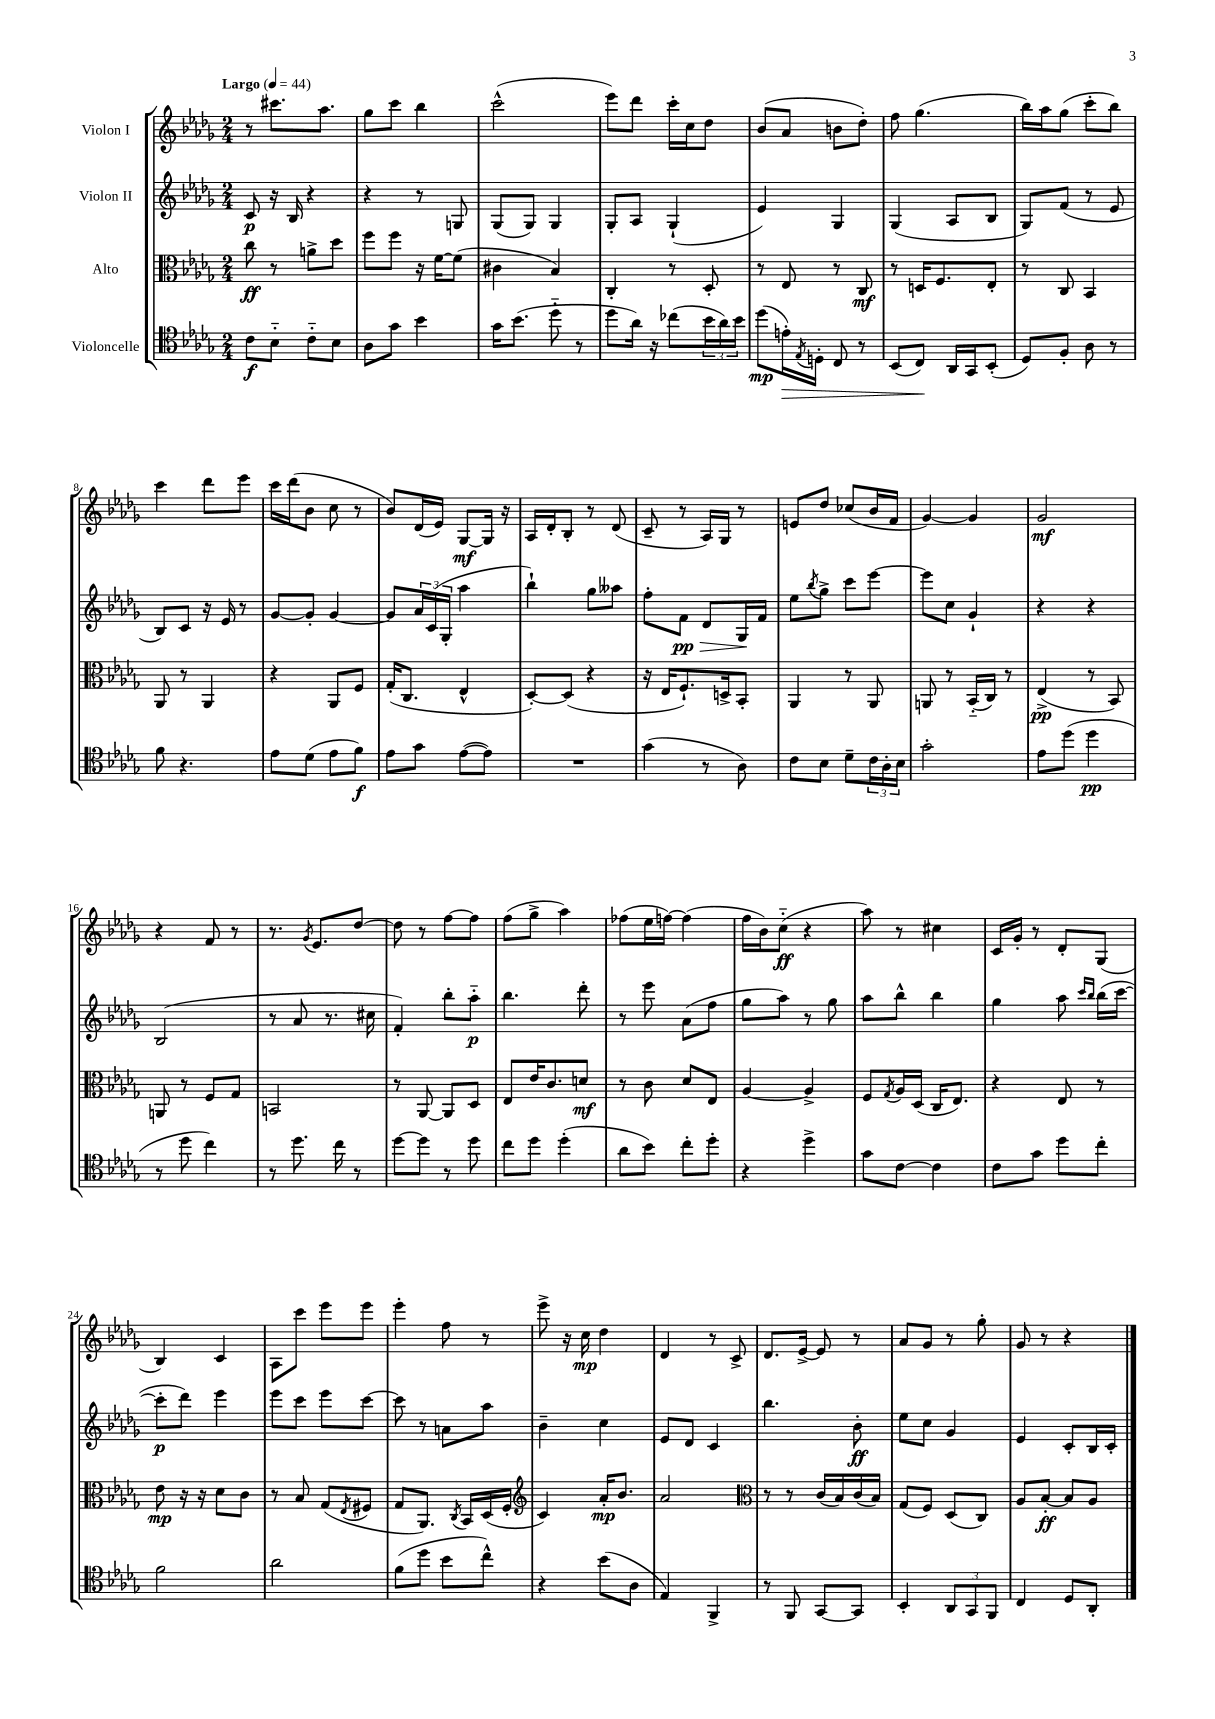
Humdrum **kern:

**kern	**dynam	**kern	**dynam	**kern	**dynam	**kern	**dynam
*part4	*part4	*part3	*part3	*part2	*part2	*part1	*part1
*staff4	*staff4	*staff3	*staff3	*staff2	*staff2	*staff1	*staff1
*I"Violoncelle	*	*I"Alto	*	*I"Violon II	*	*I"Violon I	*
*clefC4	*	*clefC3	*	*clefG2	*	*clefG2	*
*k[b-e-a-d-g-]	*	*k[b-e-a-d-g-]	*	*k[b-e-a-d-g-]	*	*k[b-e-a-d-g-]	*
*M2/4	*	*M2/4	*	*M2/4	*	*M2/4	*
*MM44	*	*MM44	*	*MM44	*	*MM44	*
=1	=1	=1	=1	=1	=1	=1	=1
!	!	!	!	!	!	!LO:TX:a:B:t=Largo	!
8c\L	f	8cc\	ff	8c/	p	8r	.
8B-\J	.	8r	.	16r	.	8.ccc#X\L	.
.	.	.	.	16B-/	.	.	.
8c\L	.	8an^\L	.	4r	.	.	.
.	.	.	.	.	.	8.aa-\J	.
8B-\J	.	8dd-\J	.	.	.	.	.
=2	=2	=2	=2	=2	=2	=2	=2
8A-\L	.	8ff\L	.	4r	.	8gg-\L	.
8g-\J	.	8ff\J	.	.	.	8ccc\J	.
4b-\	.	16r	.	8r	.	4bb-\	.
.	.	[16f\KL	.	.	.	.	.
.	.	(8f\J]	.	8Gn/	.	.	.
=3	=3	=3	=3	=3	=3	=3	=3
16g-\KL	.	4c#X\	.	(8G-/L	.	(2ccc^^\	.
(8.b-\J	.	.	.	.	.	.	.
.	.	.	.	8G-/J)	.	.	.
8dd-\	.	4B-/)	.	4G-/	.	.	.
8r	.	.	.	.	.	.	.
=4	=4	=4	=4	=4	=4	=4	=4
8dd-\L	.	4C'/	.	8G-'/L	.	8eee-\L)	.
16a-\Jk)	.	.	.	8A-/J	.	8ddd-\J	.
16r	.	.	.	.	.	.	.
(8cc-X\L	.	8r	.	(4G-`/	.	16ccc'\LL	.
.	.	.	.	.	.	16cc\J	.
24b-\L	.	8D-'/	.	.	.	8dd-\J	.
24a-\)	.	.	.	.	.	.	.
24b-\JJ	.	.	.	.	.	.	.
=5	=5	=5	=5	=5	=5	=5	=5
(8dd-\L	mp	8r	.	4e-/)	.	(8b-/L	.
!	!LO:HP:b	!	!	!	!	!	!
16en'\L)	>	8E-/	.	.	.	8a-/J	.
8qE-/	.	.	.	.	.	.	.
16Dn'\JJ	.	.	.	.	.	.	.
8C/	.	8r	.	4G-/	.	8bn\L	.
8r	.	8C/	mf	.	.	8dd-'\J)	.
=6	=6	=6	=6	=6	=6	=6	=6
(8BB-/L	.	8r	.	(4G-/	.	8ff\	.
8C/J)	.	16Dn/KL	.	.	.	(4.gg-\	.
.	.	8.F/	.	.	.	.	.
16AA-/LL	]	.	.	8A-/L	.	.	.
16GG-/J	.	.	.	.	.	.	.
(8BB-'/J	.	8E-'/J	.	8B-/J	.	.	.
=7	=7	=7	=7	=7	=7	=7	=7
8D-/L)	.	8r	.	8G-/L)	.	16bb-\LL)	.
.	.	.	.	.	.	16aa-\J	.
8F'/J	.	8C/	.	(8f/J	.	(8gg-\J	.
8A-\	.	4BB-/	.	8r	.	8ccc'\L	.
8r	.	.	.	8e-/	.	8bb-\J)	.
!!LO:LB:g=z
=8	=8	=8	=8	=8	=8	=8	=8
8f\	.	8AA-/	.	8B-/L)	.	4ccc\	.
4.r	.	8r	.	8c/J	.	.	.
.	.	4AA-/	.	16r	.	8ddd-\L	.
.	.	.	.	16e-/	.	.	.
.	.	.	.	8r	.	8eee-\J	.
=9	=9	=9	=9	=9	=9	=9	=9
8e-\L	.	4r	.	[8g-/L	.	16ccc\LL	.
.	.	.	.	.	.	(16ddd-\J	.
(8d-\J	.	.	.	8g-'/J]	.	8b-\J	.
8e-\L	.	8AA-/L	.	[4g-/	.	8cc\	.
8f\J)	f	8F/J	.	.	.	8r	.
=10	=10	=10	=10	=10	=10	=10	=10
8e-\L	.	(16G-'/KL	.	8g-/L]	.	8b-/L)	.
.	.	8.C/J	.	.	.	.	.
8g-\J	.	.	.	24a-/L	.	(16d-/L	.
.	.	.	.	(24c/	.	.	.
.	.	.	.	.	.	16e-/JJ)	.
.	.	.	.	24G-'/JJ	.	.	.
([8e-\L	.	4E-^^/	.	4aa-\	.	[8G-/L	mf
8e-\J])	.	.	.	.	.	16G-/Jk]	.
.	.	.	.	.	.	16r	.
=11	=11	=11	=11	=11	=11	=11	=11
2r	.	[8D-'/L)	.	4bb-`\)	.	16A-/LL	.
.	.	.	.	.	.	16d-'/J	.
.	.	(8D-/J]	.	.	.	8B-'/J	.
.	.	4r	.	8gg-\L	.	8r	.
.	.	.	.	8aa--X\J	.	(8d-/	.
=12	=12	=12	=12	=12	=12	=12	=12
(4g-\	.	16r	.	8ff'\L	.	8c~/	.
.	.	16E-/KL	.	.	.	.	.
!	!	!	!	!	!LO:HP:b	!	!
.	.	8.F`/)	.	8f\J	> pp	8r	.
8r	.	.	.	8d-/L	.	16A-/LL)	.
.	.	16Dn^/k	.	.	.	16G-/JJ	.
8A-\)	.	8BB-'/J	.	16G-/L	.	8r	.
.	.	.	.	16f/JJ	]	.	.
=13	=13	=13	=13	=13	=13	=13	=13
8c\L	.	4AA-/	.	8ee-\L	.	8en/L	.
.	.	.	.	8qbb-/	.	.	.
8B-\J	.	.	.	8gg-^\J	.	8dd-/J	.
8d-~\L	.	8r	.	8ccc\L	.	(8cc-X/L	.
24c\L	.	8AA-/	.	[8eee-\J	.	16b-/L	.
24A-'\	.	.	.	.	.	.	.
.	.	.	.	.	.	16f/JJ	.
24B-\JJ	.	.	.	.	.	.	.
=14	=14	=14	=14	=14	=14	=14	=14
2g-'\	.	8AAn/	.	8eee-\L]	.	[4g-/)	.
.	.	8r	.	8cc\J	.	.	.
.	.	(16BB-/LL	.	4g-`/	.	4g-/]	.
.	.	16C/JJ)	.	.	.	.	.
.	.	8r	.	.	.	.	.
=15	=15	=15	=15	=15	=15	=15	=15
8e-\L	.	(4E-^/	pp	4r	.	2g-/	mf
(8dd-\J	.	.	.	.	.	.	.
4dd-\	pp	8r	.	4r	.	.	.
.	.	8BB-/)	.	.	.	.	.
!!LO:LB:g=z
=16	=16	=16	=16	=16	=16	=16	=16
8r	.	8AAn/	.	(2B-/	.	4r	.
8dd-\	.	8r	.	.	.	.	.
4cc\)	.	8F/L	.	.	.	8f/	.
.	.	8G-/J	.	.	.	8r	.
=17	=17	=17	=17	=17	=17	=17	=17
8r	.	2BBn/	.	8r	.	8.r	.
8.dd-\	.	.	.	8a-/	.	.	.
.	.	.	.	.	.	8qg-/	.
.	.	.	.	.	.	8.e-/L	.
.	.	.	.	8.r	.	.	.
16cc\	.	.	.	.	.	.	.
8r	.	.	.	.	.	[8dd-/J	.
.	.	.	.	16cc#X\	.	.	.
=18	=18	=18	=18	=18	=18	=18	=18
[8dd-\L	.	8r	.	4f'/)	.	8dd-\]	.
8dd-\J]	.	[8AA-/	.	.	.	8r	.
8r	.	8AA-/L]	.	8bb-'\L	.	[8ff\L	.
8dd-\	.	8D-/J	.	8aa-\J	p	8ff\J]	.
=19	=19	=19	=19	=19	=19	=19	=19
8cc\L	.	8E-/L	.	4.bb-\	.	(8ff\L	.
8dd-\J	.	16e-/K	.	.	.	8gg-^\J	.
.	.	8.c/	.	.	.	.	.
(4dd-'\	.	.	.	.	.	4aa-\)	.
.	.	8dn/J	mf	8ddd-'\	.	.	.
=20	=20	=20	=20	=20	=20	=20	=20
8a-\L	.	8r	.	8r	.	(8ff-X\L	.
8b-\J)	.	8c\	.	8eee-\	.	16ee-\L	.
.	.	.	.	.	.	[16ffn\JJ)	.
8cc'\L	.	8d-/L	.	(8a-\L	.	(4ff\]	.
8dd-'\J	.	8E-/J	.	8ff\J	.	.	.
=21	=21	=21	=21	=21	=21	=21	=21
4r	.	[4A-/	.	8gg-\L	.	16ff\LL	.
.	.	.	.	.	.	16b-\J)	.
.	.	.	.	8aa-\J)	.	(8cc\J	ff
4dd-^\	.	4A-^/]	.	8r	.	4r	.
.	.	.	.	8gg-\	.	.	.
=22	=22	=22	=22	=22	=22	=22	=22
8g-\L	.	8F/L	.	8aa-\L	.	8aa-\)	.
.	.	8qG-/	.	.	.	.	.
[8c\J	.	16A-/L	.	8bb-^^\J	.	8r	.
.	.	(16D-/JJ	.	.	.	.	.
4c\]	.	16C/KL	.	4bb-\	.	4cc#X\	.
.	.	8.E-/J)	.	.	.	.	.
=23	=23	=23	=23	=23	=23	=23	=23
8c\L	.	4r	.	4gg-\	.	16c/LL	.
.	.	.	.	.	.	16g-'/JJ	.
8g-\J	.	.	.	.	.	8r	.
8dd-\L	.	8E-/	.	8aa-\	.	8d-'/L	.
.	.	.	.	16qqccc/LL	.	.	.
.	.	.	.	16qqbb-/JJ	.	.	.
8cc'\J	.	8r	.	(16bb-\LL	.	(8G-/J	.
.	.	.	.	[16ccc\JJ	.	.	.
!!LO:LB:g=z
=24	=24	=24	=24	=24	=24	=24	=24
2f\	.	8e-\	mp	8ccc'\L]	p	4B-/)	.
.	.	16r	.	8ddd-\J)	.	.	.
.	.	16r	.	.	.	.	.
.	.	8d-\L	.	4eee-\	.	4c/	.
.	.	8c\J	.	.	.	.	.
=25	=25	=25	=25	=25	=25	=25	=25
2a-\	.	8r	.	8eee-\L	.	8A-\L	.
.	.	8B-/	.	8ccc\J	.	8ccc\J	.
.	.	(8G-/L	.	8eee-\L	.	8eee-\L	.
.	.	8qE-/	.	.	.	.	.
.	.	8F#X/J	.	[8ccc\J	.	8eee-\J	.
=26	=26	=26	=26	=26	=26	=26	=26
(8f\L	.	8G-/L	.	8ccc\]	.	4eee-'\	.
8dd-\J	.	8.AA-/J)	.	8r	.	.	.
8b-\L	.	.	.	8an\L	.	8ff\	.
.	.	8qC/	.	.	.	.	.
.	.	16BB-/LL	.	.	.	.	.
8cc^^\J)	.	(16D-/	.	8aa-\J	.	8r	.
.	.	16F'/JJ	.	.	.	.	.
=27	=27	=27	=27	=27	=27	=27	=27
*	*	*clefG2	*	*	*	*	*
4r	.	4c/)	.	4b-~\	.	8eee-^\	.
.	.	.	.	.	.	16r	.
.	.	.	.	.	.	16cc\	mp
(8b-\L	.	16a-'/KL	mp	4cc\	.	4dd-\	.
.	.	8.b-/J	.	.	.	.	.
8A-\J	.	.	.	.	.	.	.
=28	=28	=28	=28	=28	=28	=28	=28
4E-/)	.	2a-/	.	8e-/L	.	4d-/	.
.	.	.	.	8d-/J	.	.	.
4FF^/	.	.	.	4c/	.	8r	.
.	.	.	.	.	.	8c^/	.
=29	=29	=29	=29	=29	=29	=29	=29
*	*	*clefC3	*	*	*	*	*
8r	.	8r	.	4.bb-\	.	8.d-/L	.
8FF/	.	8r	.	.	.	.	.
.	.	.	.	.	.	[16e-^/Jk	.
[8GG-/L	.	(16c/LL	.	.	.	8e-/]	.
.	.	16B-/)	.	.	.	.	.
8GG-/J]	.	(16c/	.	8b-'\	ff	8r	.
.	.	16B-/JJ)	.	.	.	.	.
=30	=30	=30	=30	=30	=30	=30	=30
4BB-'/	.	(8G-/L	.	8ee-\L	.	8a-/L	.
.	.	8F/J)	.	8cc\J	.	8g-/J	.
12AA-/L	.	(8D-/L	.	4g-/	.	8r	.
12GG-/	.	.	.	.	.	.	.
.	.	8C/J)	.	.	.	8gg-'\	.
12FF/J	.	.	.	.	.	.	.
=31	=31	=31	=31	=31	=31	=31	=31
4C/	.	8A-/L	.	4e-/	.	8g-/	.
.	.	[8B-'/J	ff	.	.	8r	.
8D-/L	.	8B-/L]	.	8c'/L	.	4r	.
8AA-'/J	.	8A-/J	.	16B-/L	.	.	.
.	.	.	.	16c'/JJ	.	.	.
==	==	==	==	==	==	==	==
*-	*-	*-	*-	*-	*-	*-	*-
